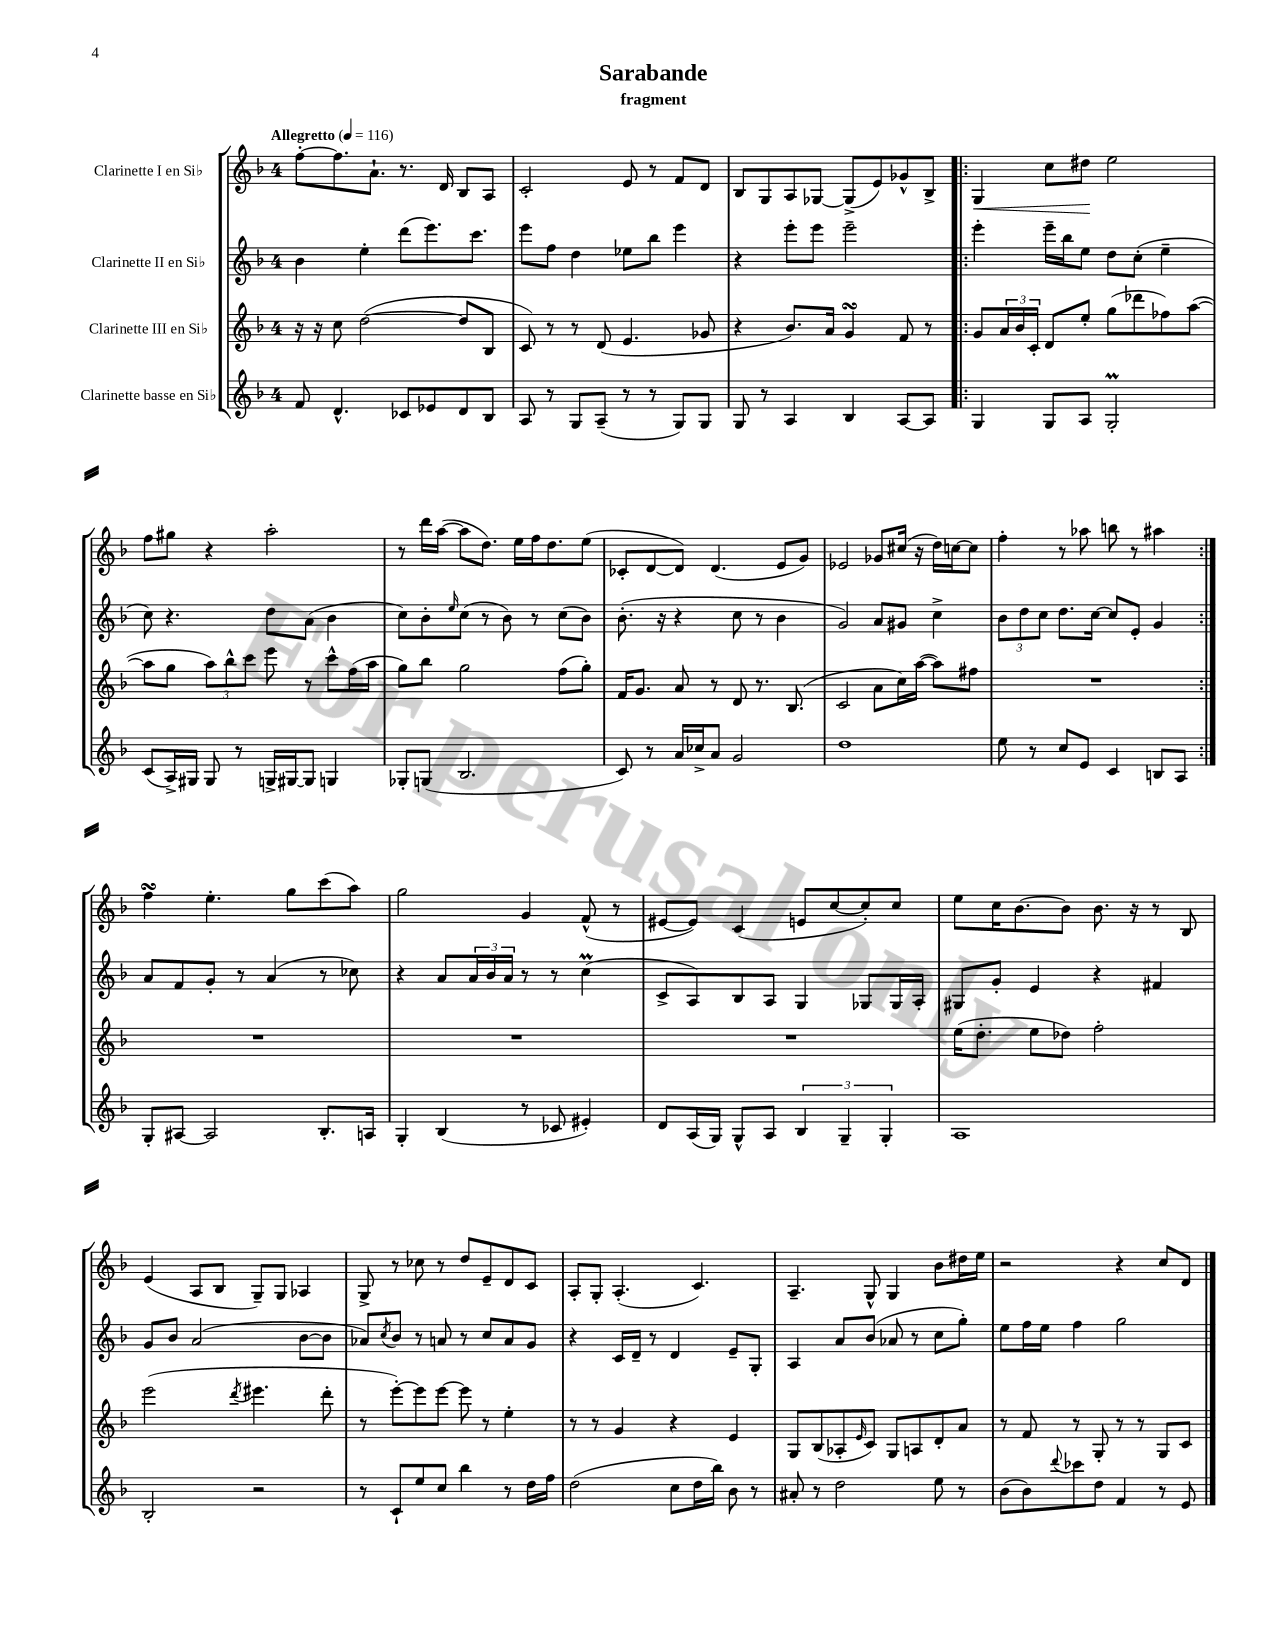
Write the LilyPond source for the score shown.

\header { title = "Sarabande" subtitle = "fragment" }
<<
\new StaffGroup <<
\new Staff = "s0" \with { instrumentName = "Clarinette I en Sib" } {
    \clef treble \key f \major \once \override Staff.TimeSignature.style = #'single-digit \time 4/4 \tempo "Allegretto" 4 = 116
    f''8~-. f''8. a'8.-! r8. d'16 bes8 a8 |
    c'2-. e'8 r8 f'8 d'8 |
    bes8 g8 a8 ges8~ ges8->( e'8) ges'8-^ bes8-> |
    \repeat volta 2 { g4\< c''8 dis''8\! e''2 |
    f''8 gis''8 r4 a''2-. |
    r8 d'''16 a''16~( a''8 d''8.) e''16 f''16 d''8. e''8( |
    ces'8-. d'8~ d'8) d'4.( e'8 g'8) |
    ees'2 ges'8 cis''16( r16 d''16) c''16~ c''8 |
    f''4-. r8 aes''8 b''8 r8 ais''4 | }
    f''4\turn e''4.-. g''8 c'''8( a''8) |
    g''2 g'4 f'8-^( r8 |
    eis'8~ eis'8) c'4( e'8 c''8~ c''8-.) c''8 |
    e''8 c''16 bes'8.~ bes'8 bes'8. r16 r8 bes8 |
    e'4( a8 bes8 g8--) g8 aes4 |
    g8-> r8 ces''8 r8 d''8 e'8-- d'8 c'8 |
    a8-. g8-. a4.-.( c'4.) |
    a4.-- g8-^ g4 bes'8 dis''16 e''16 |
    r2 r4 c''8 d'8 \bar "|." |
}
\new Staff = "s1" \with { instrumentName = "Clarinette II en Sib" } {
    \clef treble \key f \major \once \override Staff.TimeSignature.style = #'single-digit \time 4/4
    bes'4 e''4-. d'''8( e'''8.) c'''8. |
    e'''8 f''8 d''4 ees''8 bes''8 e'''4 |
    r4 e'''8-. e'''8 e'''2-- |
    \repeat volta 2 { e'''4-. e'''16-- bes''16 e''8 d''8 c''8-.( e''4-- |
    c''8) r4. d''8 a'8( bes'4 |
    c''8) bes'8-. \grace { e''16 } c''8( r8 bes'8) r8 c''8( bes'8) |
    bes'8.-.( r16 r4 c''8 r8 bes'4 |
    g'2) a'8 gis'8 c''4-> |
    \tuplet 3/2 { bes'8 d''8 c''8 } d''8. c''16~ c''8 e'8-. g'4 | }
    a'8 f'8 g'8-. r8 a'4( r8 ces''8) |
    r4 a'8 \tuplet 3/2 { a'16 bes'16 a'16 } r8 r8 c''4\prall( |
    c'8-> a8) bes8 a8 g4 ges8 ges16 a16-. |
    gis8 g'8-. e'4 r4 fis'4 |
    g'8 bes'8 a'2( bes'8~ bes'8 |
    aes'8) \acciaccatura { c''8 } bes'8 r8 a'8 r8 c''8 a'8 g'8 |
    r4 c'16 d'16-- r8 d'4 e'8-- g8-. |
    a4 a'8 bes'8( aes'8 r8 c''8 g''8-.) |
    e''8 f''16 e''16 f''4 g''2 \bar "|." |
}
\new Staff = "s2" \with { instrumentName = "Clarinette III en Sib" } {
    \clef treble \key f \major \once \override Staff.TimeSignature.style = #'single-digit \time 4/4
    r16 r16 c''8 d''2~( d''8 bes8 |
    c'8) r8 r8 d'8( e'4. ges'8 |
    r4 bes'8.) a'16 g'4\turn f'8 r8 |
    \repeat volta 2 { g'8 \tuplet 3/2 { a'16 bes'16 c'16-. } d'8 e''8-. g''8( des'''8 fes''8) a''8~( |
    a''8 g''8 \tuplet 3/2 { a''8) bes''8-^ c'''8 } e'''8 r8 c'''8-^ f''16( a''16 |
    g''8) bes''8 g''2 f''8( g''8-.) |
    f'16 g'8. a'8 r8 d'8 r8. bes8.( |
    c'2 a'8 c''16) a''16~( a''8) fis''8 |
    R1 | }
    R1 |
    R1 |
    R1 |
    e''16( d''8.-. e''8 des''8) f''2-. |
    e'''2( \acciaccatura { d'''8 } eis'''4. d'''8-. |
    r8 e'''8~-.) e'''8 e'''8~ e'''8 r8 e''4-. |
    r8 r8 g'4 r4 e'4 |
    g8 bes8( aes8-. \grace { e'16 } c'8) g8 a8 d'8-. a'8 |
    r8 f'8 r8 g8-. r8 r8 g8 c'8 \bar "|." |
}
\new Staff = "s3" \with { instrumentName = "Clarinette basse en Sib" } {
    \clef treble \key f \major \once \override Staff.TimeSignature.style = #'single-digit \time 4/4
    f'8 d'4.-^ ces'8 ees'8 d'8 bes8 |
    a8 r8 g8 a8--( r8 r8 g8) g8 |
    g8 r8 a4 bes4 a8~ a8 |
    \repeat volta 2 { g4 g8 a8 g2-.\prall |
    c'8( a16->) gis16 gis8 r8 g16-> gis16~ gis8 g4 |
    ges8-. g8( bes2. |
    c'8) r8 a'16 ces''16-> a'8 g'2 |
    d''1 |
    e''8 r8 c''8 e'8 c'4 b8 a8 | }
    g8-. ais8~ ais2 bes8.-. a16 |
    g4-. bes4( r8 ces'8 eis'4-.) |
    d'8 a16( g16) g8-^ a8 \tuplet 3/2 { bes4 g4-- g4-. } |
    a1 |
    bes2-. r2 |
    r8 c'8-! e''8 c''8 bes''4 r8 d''16 f''16 |
    d''2( c''8 d''16 bes''16) bes'8 r8 |
    ais'8-. r8 d''2 e''8 r8 |
    bes'8( bes'8) \appoggiatura { d'''8 } ces'''8 d''8 f'4 r8 e'8 \bar "|." |
}
>>
>>
\layout { \context { \Score \remove "Bar_number_engraver" } }
